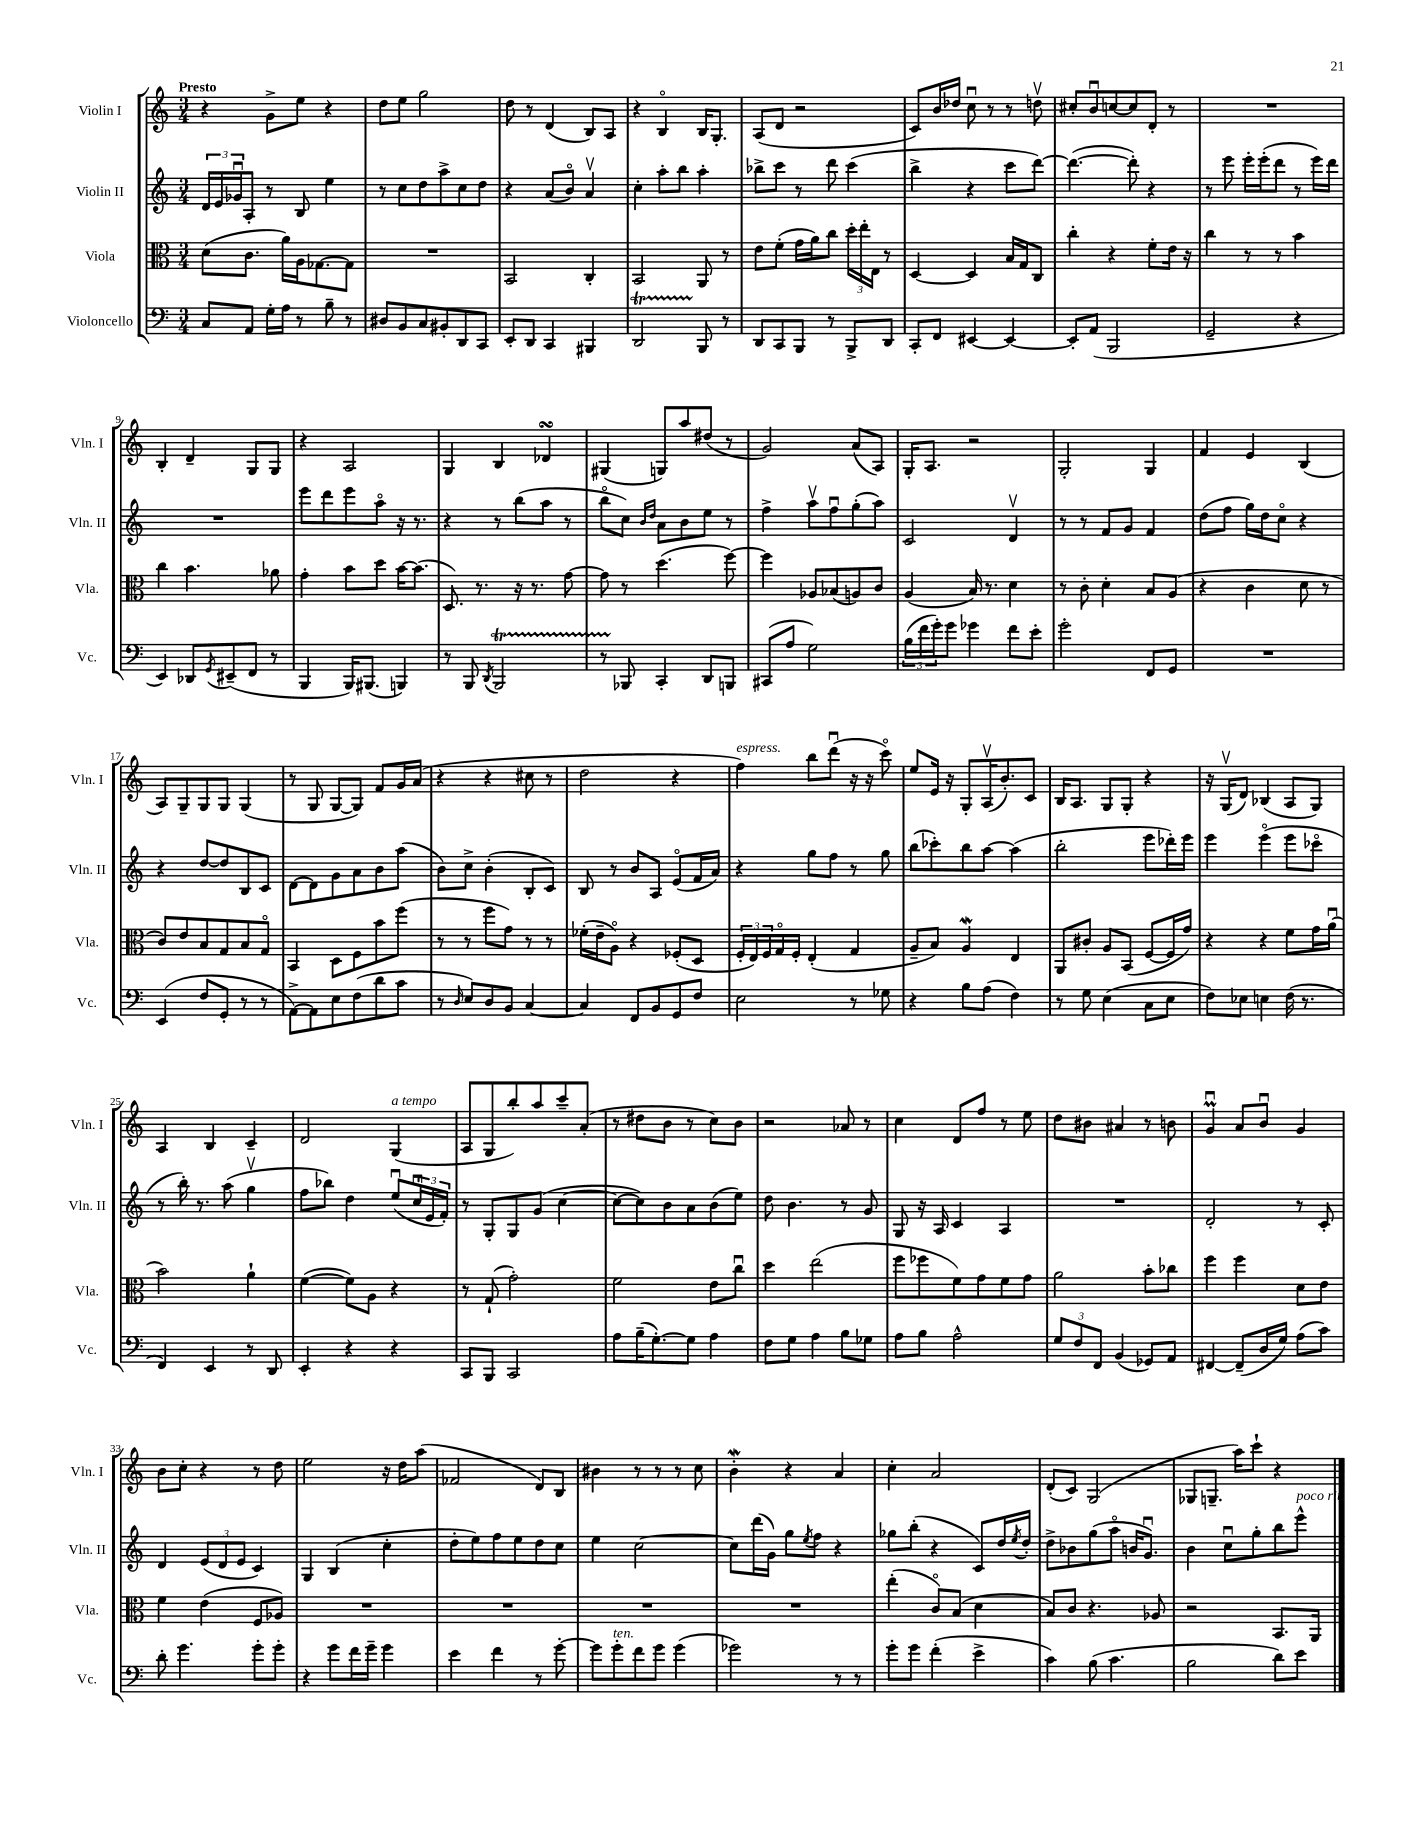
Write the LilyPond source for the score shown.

<<
\new StaffGroup <<
\new Staff = "s0" \with { instrumentName = "Violin I" shortInstrumentName = "Vln. I" } {
    \clef treble \key c \major \numericTimeSignature \time 3/4 \tempo "Presto"
    r4 g'8-> e''8 r4 |
    d''8 e''8 g''2 |
    d''8 r8 d'4( b8) a8 |
    r4 b4\flageolet b16 g8.-. |
    a8( d'8 r2 |
    c'8) b'16 des''16 c''8\downbow r8 r8 d''8\upbow |
    cis''8-. b'8\downbow c''8~ c''8 d'8-. r8 |
    R2. |
    b4-. d'4-- g8 g8 |
    r4 a2 |
    g4 b4 des'4\turn |
    gis4( g8) a''8 dis''8( r8 |
    g'2) a'8( a8) |
    g16-. a8. r2 |
    g2-. g4 |
    f'4 e'4 b4( |
    a8) g8-- g8 g8 g4( |
    r8 g8 g8~ g8) f'8 g'16 a'16( |
    r4 r4 cis''8 r8 |
    d''2 r4 |
    f''4^\markup { \italic "espress." }) b''8 d'''8\downbow( r16 r16 c'''8\flageolet) |
    e''8 e'16 r16 g8-. a16\upbow( b'8.-.) c'8 |
    b16 a8. g8 g8-. r4 |
    r16 g16\upbow( d'8) bes4( a8 g8) |
    a4 b4 c'4-- |
    d'2 g4^\markup { \italic "a tempo" }( |
    a8 g8 b''8-.) a''8 c'''8-- a'8-.( |
    r8 dis''8 b'8 r8 c''8) b'8 |
    r2 aes'8 r8 |
    c''4 d'8 f''8 r8 e''8 |
    d''8 bis'8 ais'4 r8 b'8 |
    g'4\downbow\prall a'8 b'8\downbow g'4 |
    b'8 c''8-. r4 r8 d''8 |
    e''2 r16 d''16 a''8( |
    fes'2 d'8) b8 |
    bis'4 r8 r8 r8 c''8 |
    b'4-.\mordent r4 a'4 |
    c''4-. a'2 |
    d'8-.( c'8) g2( |
    ges8 g8.-- a''16) c'''8-! r4 \bar "|." |
}
\new Staff = "s1" \with { instrumentName = "Violin II" shortInstrumentName = "Vln. II" } {
    \clef treble \key c \major \numericTimeSignature \time 3/4
    \tuplet 3/2 { d'16 e'16 ges'16\downbow } a8-. r8 b8 e''4 |
    r8 c''8 d''8 a''8-> c''8 d''8 |
    r4 a'8( b'8\flageolet) a'4\upbow |
    c''4-. a''8-. b''8 a''4-. |
    bes''8-> c'''8 r8 d'''8 c'''4( |
    b''4-> r4 c'''8 d'''8~) |
    d'''4.~( d'''8-.) r4 |
    r8 e'''8 e'''16-. e'''16-.( d'''8 r8 e'''16) d'''16 |
    R2. |
    e'''8 d'''8 e'''8 a''8\flageolet r16 r8. |
    r4 r8 b''8( a''8 r8 |
    b''8\flageolet c''8) \grace { b'16 d''16 } a'8 b'8 e''8 r8 |
    f''4-> a''8\upbow f''8\downbow g''8-.( a''8) |
    c'2 d'4\upbow |
    r8 r8 f'8 g'8 f'4 |
    d''8( f''8 g''16) d''16 c''8\flageolet r4 |
    r4 d''8~ d''8 b8 c'8 |
    d'8~ d'8 g'8 a'8 b'8 a''8( |
    b'8) c''8-> b'4-.( b8-. c'8) |
    b8 r8 b'8 a8 e'8\flageolet( f'16 a'16) |
    r4 g''8 f''8 r8 g''8 |
    b''8( ces'''8-.) b''8 a''8~ a''4( |
    b''2-. e'''8 des'''16-.) e'''16 |
    e'''4 e'''4\flageolet( e'''8 ces'''8\flageolet |
    r8 b''16-.) r8. a''8( g''4\upbow |
    f''8 bes''8) d''4 e''8\downbow( \tuplet 3/2 { c''16\downbow e'16 f'16-.) } |
    r8 g8-. g8 g'8( c''4~ |
    c''8~ c''8) b'8 a'8 b'8( e''8) |
    d''8 b'4. r8 g'8 |
    g8 r16 a16 c'4 a4 |
    R2. |
    d'2-. r8 c'8-. |
    d'4 \tuplet 3/2 { e'8( d'8 e'8 } c'4) |
    g4 b4( c''4-. |
    d''8-. e''8) f''8 e''8 d''8 c''8 |
    e''4 c''2~ |
    c''8 d'''16( g'16) g''8 \acciaccatura { e''8 } f''8 r4 |
    ges''8 b''8-.( r4 c'8) d''16 \acciaccatura { e''8 } d''16-. |
    d''8-> bes'8 g''8( a''8\flageolet b'16 g'8.\downbow) |
    b'4 c''8\downbow g''8-. b''8 e'''8-^^\markup { \italic "poco rit." } \bar "|." |
}
\new Staff = "s2" \with { instrumentName = "Viola" shortInstrumentName = "Vla." } {
    \clef alto \key c \major \numericTimeSignature \time 3/4
    d'8( c'8. a'16) a16 ges8.~ ges8 |
    R2. |
    b,2 c4-. |
    b,2 a,8 r8 |
    e'8 f'8-.( g'16 a'16) c''8 \tuplet 3/2 { d''16-. e''16-. e16 } r8 |
    d4~ d4 b16 g16 c8 |
    c''4-. r4 f'8-. e'16 r16 |
    c''4 r8 r8 b'4 |
    c''4 b'4. aes'8 |
    g'4-. b'8 d''8 b'16~ b'8.( |
    d8.) r8. r16 r8. g'8~ |
    g'8 r8 d''4.( f''8~) |
    f''4 aes8 bes8( a8) c'8 |
    a4( b16) r8. d'4 |
    r8 c'8-. d'4-. b8 a8( |
    r4 c'4 d'8 r8 |
    c'8) e'8 b8 g8 b8 g8\flageolet |
    b,4 d8 f8 b'8 f''8( |
    r8 r8 f''8 g'8) r8 r8 |
    fes'16-.( e'16-- a8\flageolet) r4 fes8-.( d8 |
    \tuplet 3/2 { f16-. e16) f16 } g16\flageolet f16-. e4-.( g4 |
    a8-- b8) a4\mordent e4 |
    a,8 cis'8-. a8 b,8( f8~ f16 g'16) |
    r4 r4 f'8 g'16 a'16\downbow( |
    b'2) a'4-! |
    f'4~( f'8) a8 r4 |
    r8 g8-!( g'2-.) |
    f'2 e'8 c''8\downbow |
    d''4 e''2( |
    f''8 fes''8 f'8) g'8 f'8 g'8 |
    a'2 b'8-. ces''8 |
    f''4 f''4 d'8 e'8 |
    f'4 e'4( f8 aes8) |
    R2. |
    R2. |
    R2. |
    R2. |
    e''4-.( c'8\flageolet) b8( d'4 |
    b8) c'8 r4. aes8 |
    r2 b,8. a,16 \bar "|." |
}
\new Staff = "s3" \with { instrumentName = "Violoncello" shortInstrumentName = "Vc." } {
    \clef bass \key c \major \numericTimeSignature \time 3/4
    c8 a,8 g16-. a16 r8 b8-- r8 |
    dis8 b,8 c8 bis,8-. d,8 c,8 |
    e,8-. d,8 c,4 bis,,4 |
    d,2\startTrillSpan b,,8\stopTrillSpan r8 |
    d,8 c,8 b,,8 r8 b,,8-> d,8 |
    c,8-. f,8 eis,4~ eis,4~ |
    eis,8-. a,8( b,,2 |
    g,2-- r4 |
    e,4) des,8 \acciaccatura { g,8 } eis,8--( f,8 r8 |
    b,,4 b,,16) bis,,8.( b,,4) |
    r8 b,,8 \acciaccatura { d,8 } b,,2\startTrillSpan |
    r8 bes,,8\stopTrillSpan c,4-. d,8 b,,8 |
    cis,8( a8 g2) |
    \tuplet 3/2 { b16( f'16 g'16-.) } g'8 ges'4 f'8 e'8-. |
    g'2-. f,8 g,8 |
    R2. |
    e,4( f8 g,8-. r8 r8 |
    a,8~->) a,8 e8 f8( d'8 c'8 |
    r8 \grace { d16 } e8) d8 b,8 c4~ |
    c4 f,8 b,8 g,8 f8 |
    e2 r8 ges8 |
    r4 b8 a8( f4) |
    r8 g8 e4( c8 e8 |
    f8) ees8 e4 f16( r8. |
    f,4) e,4 r8 d,8 |
    e,4-. r4 r4 |
    c,8 b,,8 c,2 |
    a8 b16--( g8.~-.) g8 a4 |
    f8 g8 a4 b8 ges8 |
    a8 b8 a2-^ |
    \tuplet 3/2 { g8 f8 f,8 } b,4( ges,8) a,8 |
    fis,4~ fis,8--( d16 g16) a8( c'8) |
    d'8-. g'4. g'8-. g'8-. |
    r4 g'8 f'16 g'16-- g'4 |
    e'4 f'4 r8 g'8~-. |
    g'8 g'8-.^\markup { \italic "ten." } f'8 g'8 g'4( |
    ges'2) r8 r8 |
    g'8-. g'8 f'4-.( e'4-> |
    c'4) b8( c'4. |
    b2 d'8) e'8 \bar "|." |
}
>>
>>
